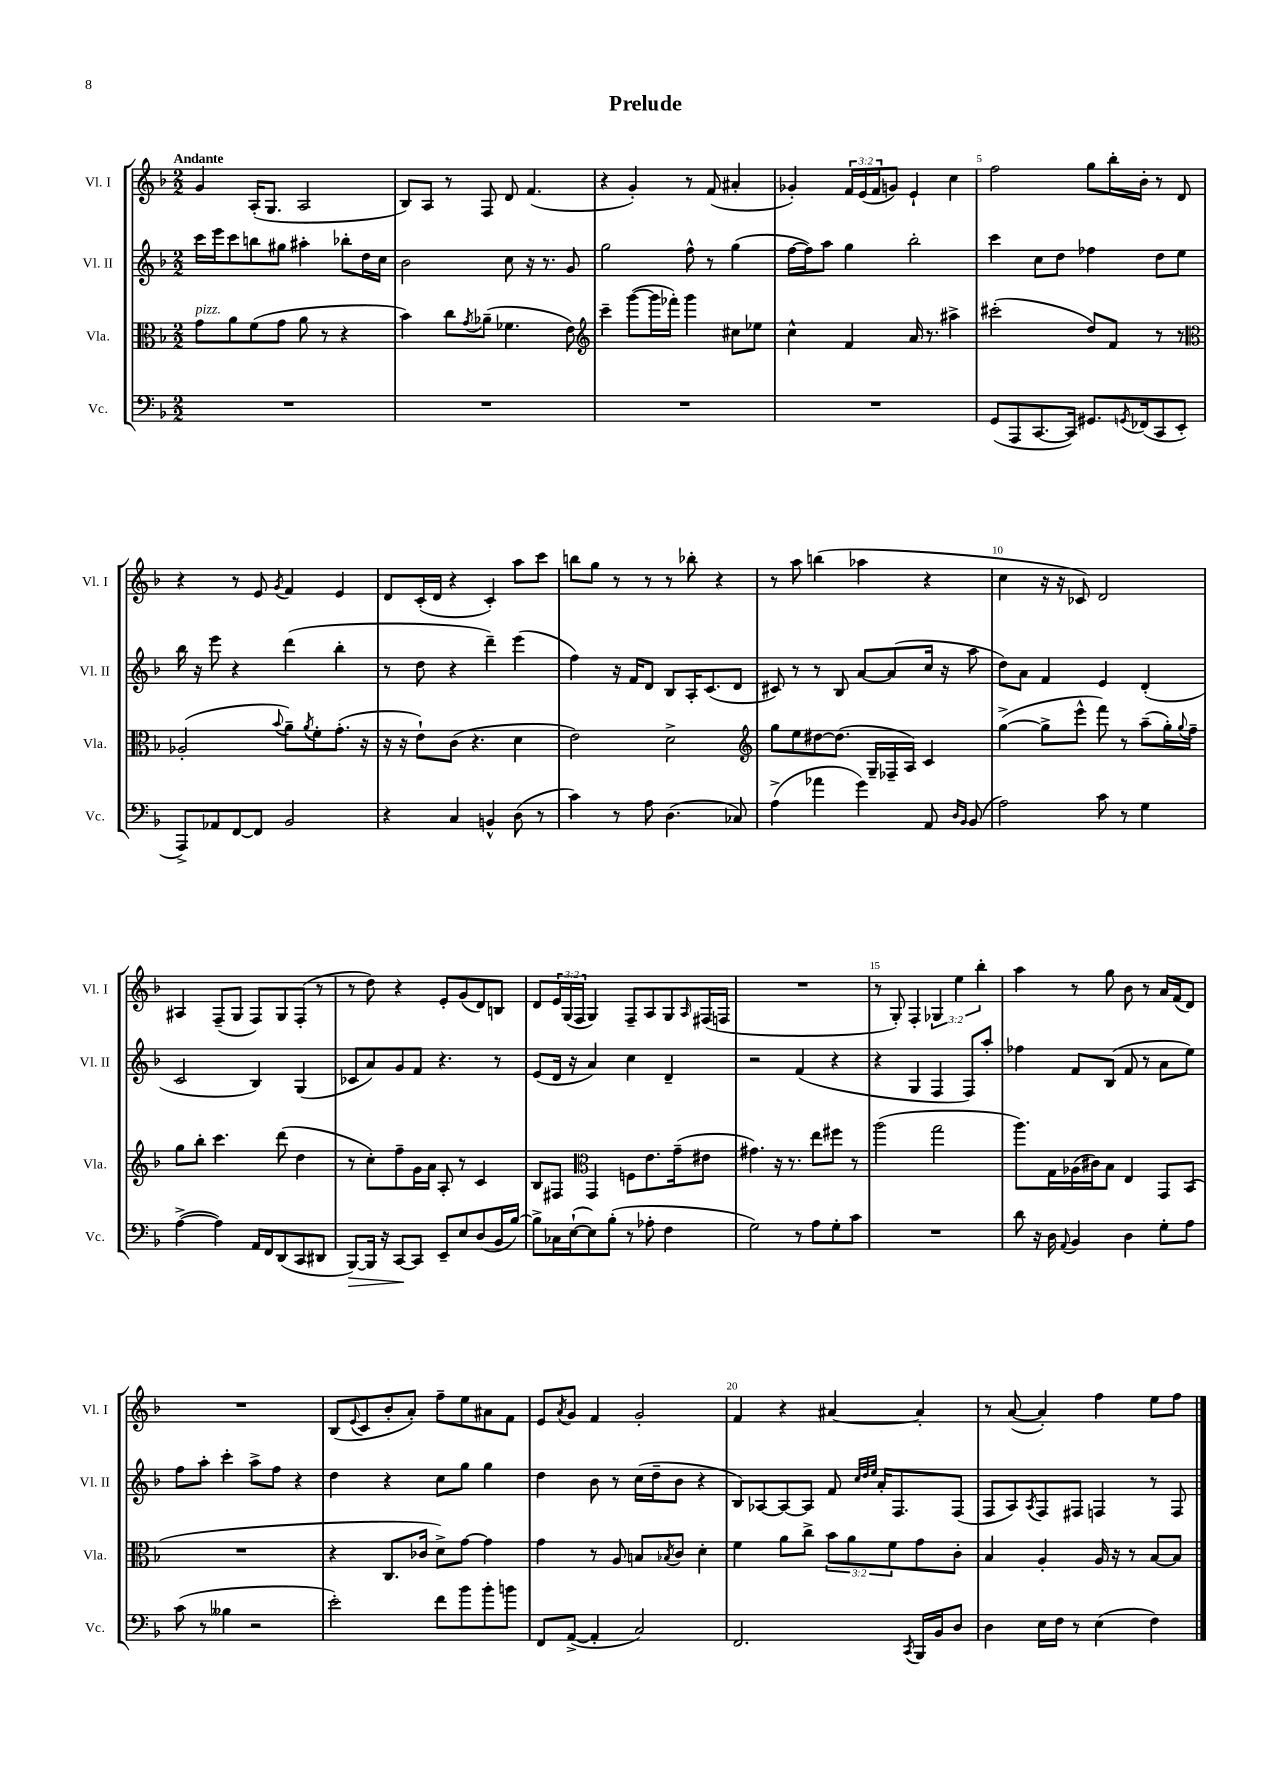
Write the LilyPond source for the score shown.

\header { title = "Prelude" }
<<
\new StaffGroup <<
\new Staff = "s0" \with { instrumentName = "Vl. I" shortInstrumentName = "Vl. I" } {
    \clef treble \key f \major \numericTimeSignature \time 2/2 \override Staff.TupletNumber.text = #tuplet-number::calc-fraction-text \tempo "Andante"
    g'4 a16-.( g8. a2 |
    bes8) a8 r8 f8 d'8 f'4.( |
    r4 g'4-.) r8 f'8( ais'4-. |
    ges'4-.) \tuplet 3/2 { f'16 e'16( f'16 } g'8) e'4-! c''4 |
    f''2 g''8 bes''16-. bes'16-. r8 d'8 |
    r4 r8 e'8 \acciaccatura { g'8 } f'4 e'4 |
    d'8 c'16-.( d'16 r4 c'4-.) a''8 c'''8 |
    b''8 g''8 r8 r8 r8 bes''8-. r4 |
    r8 a''8 b''4( aes''4 r4 |
    c''4 r16 r16 ces'8) d'2 |
    ais4 f8--( g8 f8) g8 f8-.( r8 |
    r8 d''8) r4 e'8-. g'8( d'8) b8 |
    d'8 \tuplet 3/2 { e'16 g16( f16 } g4) f8-- a8 g8 \grace { a16 } fis16( f16 |
    R1 |
    r8 g8-.) f4-. \tuplet 3/2 { ges4 e''4 bes''4-. } |
    a''4 r8 g''8 bes'8 r8 a'16 f'16( d'8) |
    R1 |
    bes8( \appoggiatura { e'8 } c'8 bes'8-. a'8-.) f''8-- e''8 ais'8 f'8 |
    e'8 \acciaccatura { a'8 } g'8 f'4 g'2-. |
    f'4 r4 ais'4~ ais'4-. |
    r8 a'8~( a'4-.) f''4 e''8 f''8 \bar "|." |
}
\new Staff = "s1" \with { instrumentName = "Vl. II" shortInstrumentName = "Vl. II" } {
    \clef treble \key f \major \numericTimeSignature \time 2/2
    c'''16 e'''16 c'''8 b''8 gis''8 ais''4-. bes''8-. d''16 c''16 |
    bes'2 c''8 r16 r8. g'8 |
    g''2 f''8-^ r8 g''4( |
    f''16~ f''16) a''8 g''4 bes''2-. |
    c'''4 c''8 d''8 fes''4 d''8 e''8 |
    bes''16 r16 e'''8 r4 d'''4( bes''4-. |
    r8 d''8 r4 d'''4--) e'''4( |
    f''4) r16 f'16 d'8 bes8 a16-. c'8.( d'8 |
    cis'8) r8 r8 bes8 a'8~ a'8( c''16 r16 a''8 |
    d''8) a'8 f'4 e'4 d'4-.( |
    c'2 bes4) g4( |
    ces'8 a'8) g'8 f'8 r4. r8 |
    e'8( d'16 r16 a'4) c''4 d'4-- |
    r2 f'4( r4 |
    r4 g4 f4 f8) a''8-. |
    fes''4 f'8 bes8( f'8 r8 a'8 e''8) |
    f''8 a''8-. c'''4-. a''8-> f''8 r4 |
    d''4 r4 c''8 g''8 g''4 |
    d''4 bes'8 r8 c''16( d''16-- bes'8 r4 |
    bes8) aes8~ aes8~ aes8 f'8 \grace { c''32 d''32 e''32 } a'16-. f8. f8( |
    f8 a8) \acciaccatura { a8 } f8 fis8 f4 r8 f8 \bar "|." |
}
\new Staff = "s2" \with { instrumentName = "Vla." shortInstrumentName = "Vla." } {
    \clef alto \key f \major \numericTimeSignature \time 2/2 \override Staff.TupletNumber.text = #tuplet-number::calc-fraction-text
    g'8^\markup { \italic "pizz." } a'8 f'8( g'8 a'8 r8 r4 |
    bes'4) c''8 \acciaccatura { g'8 } aes'8--( fes'4. e'8) |
    \clef treble c'''4-- g'''8~( g'''16 fes'''16-.) g'''4 cis''8 ees''8 |
    c''4-^ f'4 a'16 r8. ais''4-> |
    cis'''2-.( d''8) f'8 r8 r8 |
    \clef alto aes2-.( \appoggiatura { bes'8 } a'8--) \acciaccatura { a'8 } f'8-. g'8.-.( r16 |
    r16 r16 e'8-!) c'8( r4. d'4 |
    e'2) d'2-> |
    \clef treble g''8 e''8 dis''8~ dis''8.( g16-- fes16-- a16) c'4 |
    g''4~->( g''8-> e'''8-^ f'''8) r8 a''8--( g''16-.) \appoggiatura { g''8 } f''16-- |
    g''8 bes''8-. c'''4. d'''8( d''4 |
    r8 c''8-.) f''8-- g'16 a'16 a8-. r8 c'4 |
    bes8 fis8 \clef alto g,4 f8 e'8. g'16--( eis'8 |
    gis'4.) r16 r8. e''8 fis''8 r8 |
    a''2( g''2 |
    a''8.) g16 aes16( cis'16) bes8 e4 g,8 bes,8( |
    R1 |
    r4 c8. ces'16 d'8->) g'8~ g'4 |
    g'4 r8 a8 b8 \acciaccatura { bes8 } c'8 d'4-. |
    f'4 a'8 c''8-> \tuplet 3/2 { bes'8 a'8 f'8 } g'8 c'8-. |
    bes4 a4-. a16 r16 r8 bes8~ bes8 \bar "|." |
}
\new Staff = "s3" \with { instrumentName = "Vc." shortInstrumentName = "Vc." } {
    \clef bass \key f \major \numericTimeSignature \time 2/2
    R1 |
    R1 |
    R1 |
    R1 |
    g,8( a,,8 c,8.~ c,16) gis,8. \acciaccatura { g,8 } fes,16( c,8 e,8-. |
    a,,8->) aes,8 f,8~ f,8 bes,2 |
    r4 c4 b,4-^ d8( r8 |
    c'4) r8 a8 d4.( ces8) |
    a4->( aes'4 g'4) a,8 \grace { d16 bes,16 } bes,8( |
    a2) c'8 r8 g4 |
    a4~->( a4) a,16 f,16 d,8( c,8 dis,8 |
    bes,,8~\>) bes,,16 r16 c,8~\! c,8 e,8-- e8 d8( bes,16 bes16~) |
    bes8-> ces16 e16~-!( e8) bes8-.( r8 aes8-. f4 |
    g2) r8 a8 g8-. c'8 |
    R1 |
    d'8 r16 d16 \appoggiatura { a,8 } bes,4 d4 g8-. a8 |
    c'8( r8 beses4 r2 |
    e'2-.) f'8 bes'8 bes'8-. b'8 |
    f,8 a,8~->( a,4-. c2) |
    f,2. \acciaccatura { c,8 } bes,,16 bes,16 d8 |
    d4 e16 f16 r8 e4( f4) \bar "|." |
}
>>
>>
\layout { \context { \Score \override BarNumber.break-visibility = ##(#f #t #t) barNumberVisibility = #(every-nth-bar-number-visible 5) } }
